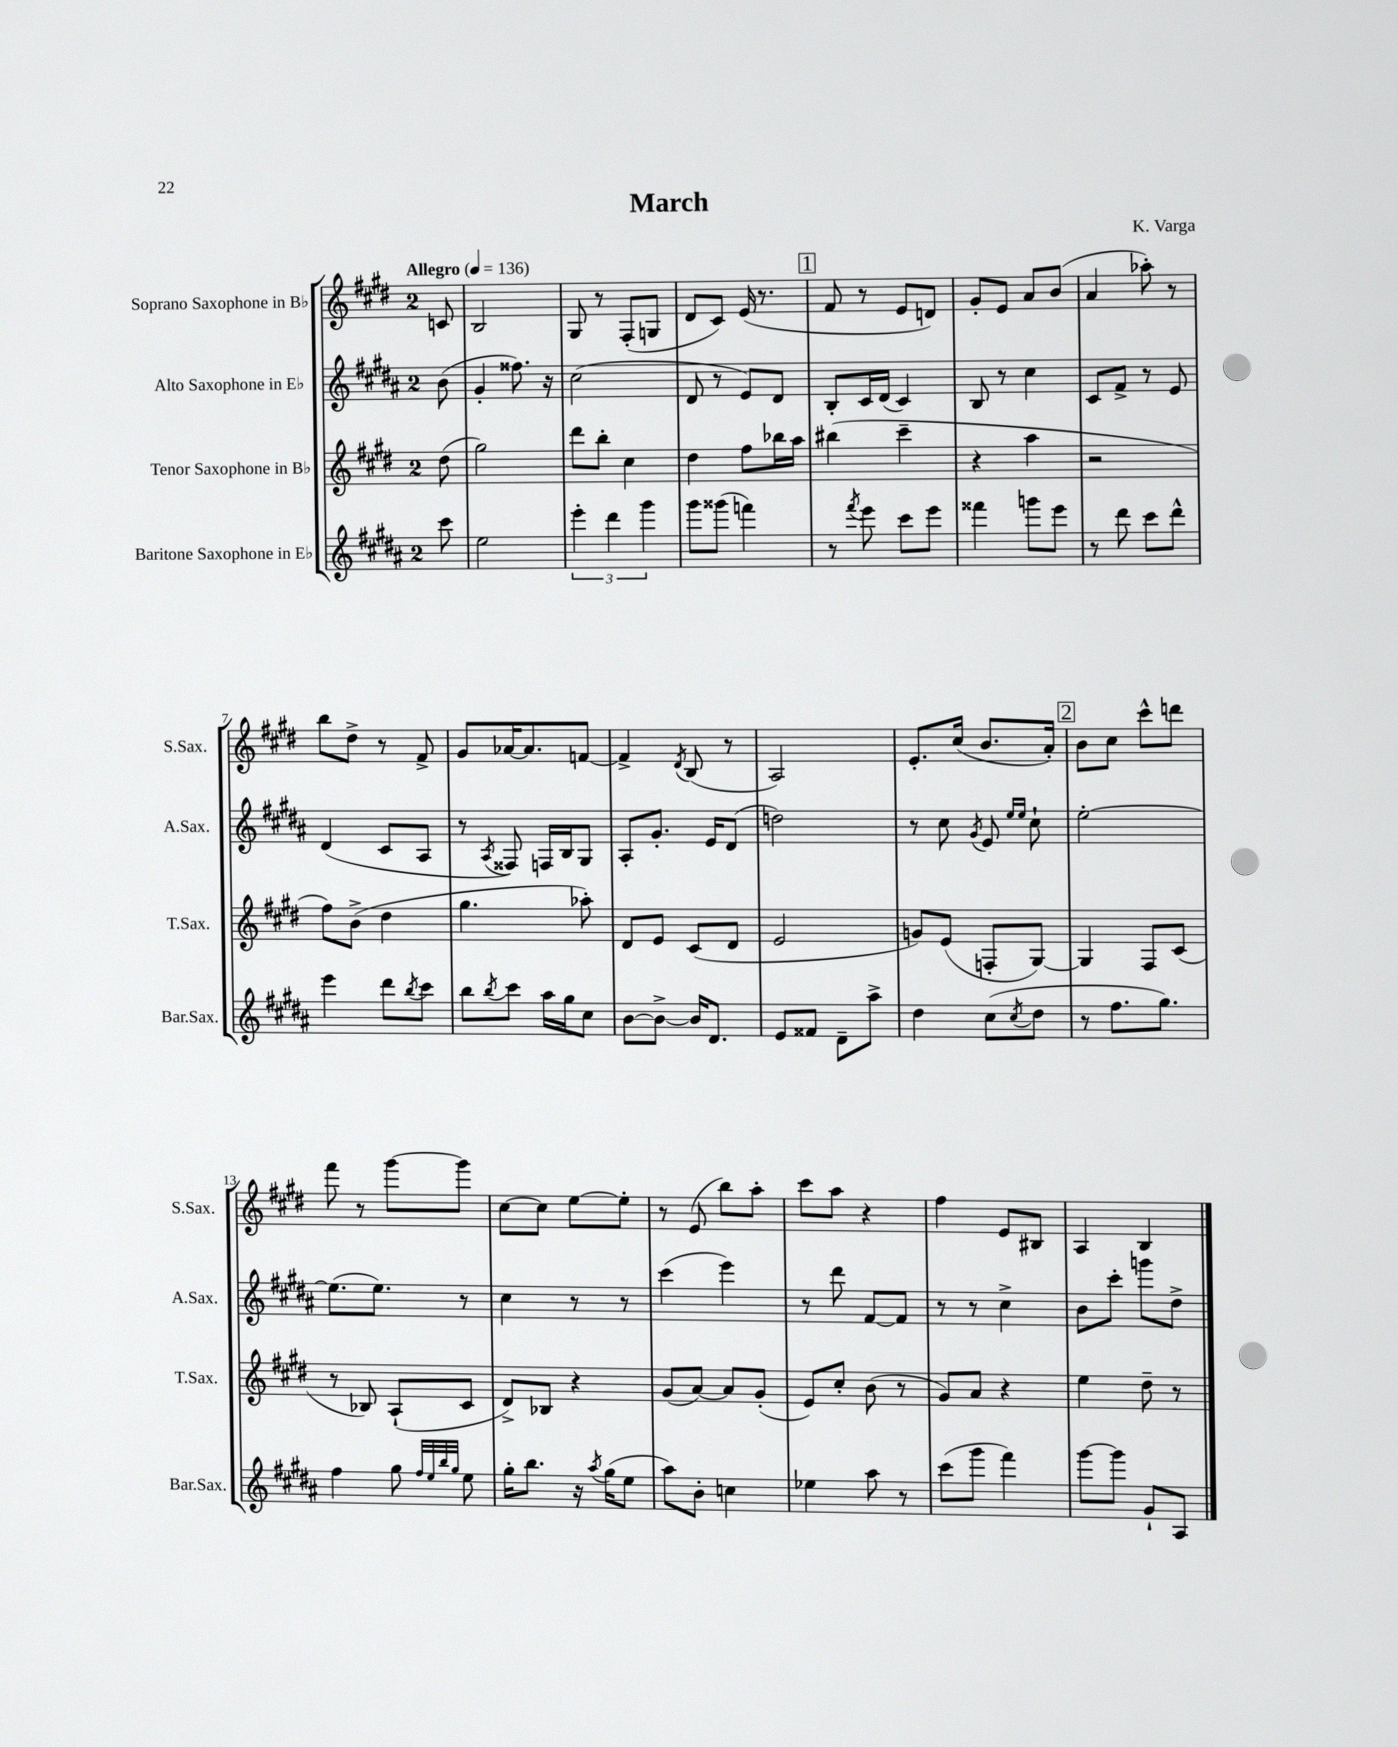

**kern	**kern	**kern	**kern
*part4	*part3	*part2	*part1
*staff4	*staff3	*staff2	*staff1
*I"Baritone Saxophone in E♭	*I"Tenor Saxophone in B♭	*I"Alto Saxophone in E♭	*I"Soprano Saxophone in B♭
*I'Bar.Sax.	*I'T.Sax.	*I'A.Sax.	*I'S.Sax.
*clefG2	*clefG2	*clefG2	*clefG2
*k[f#c#g#d#a#]	*k[f#c#g#d#]	*k[f#c#g#d#a#]	*k[f#c#g#d#]
*M2/4	*M2/4	*M2/4	*M2/4
*MM136	*MM136	*MM136	*MM136
=	=	=	=
!	!	!	!LO:TX:a:B:t=Allegro
8ccc#\	(8dd#\	(8b\	8cn/
=1	=1	=1	=1
2ee\	2gg#\)	4g#'/	2B/
.	.	8.ff##X\)	.
.	.	16r	.
=2	=2	=2	=2
6eee'\	8ddd#\L	(2cc#\	8G#/
.	8bb'\J	.	8r
6ddd#\	.	.	.
.	4cc#\	.	(8F#'/L
6ggg#\	.	.	.
.	.	.	8Gn/J
=3	=3	=3	=3
8ggg#\L	4dd#\	8d#/	8d#/L
(8ggg##X\J	.	8r	8c#/J)
4fffn\)	8ff#\L	8e/L)	(16e/
.	.	.	8.r
.	16bb-X\L	8d#/J	.
.	16aa\JJ	.	.
!!LO:REH:place=s1:t=1
=4	=4	=4	=4
8r	(4bb#X\	8B'/L	8f#/
8qfff#/	.	.	.
8eee\	.	16c#/L	8r
.	.	(16d#/JJ	.
8ccc#\L	4ccc#~\	4c#/)	8e/L
8eee\J	.	.	8dn/J)
=5	=5	=5	=5
4fff##X\	4r	8B/	8g#'/L
.	.	8r	8e/J
8gggn\L	4aa\	4cc#\	8a/L
8eee\J	.	.	(8b/J
=6	=6	=6	=6
8r	2r	8c#/L	4a/
8ddd#\	.	8f#^/J	.
8ccc#\L	.	8r	8aa-X'\)
8ddd#^^\J	.	8e/	8r
!!LO:LB:g=z
=7	=7	=7	=7
4eee\	8ff#\L)	(4d#/	8bb\L
.	(8b^\J	.	8dd#^\J
8ddd#\L	4dd#\	8c#/L	8r
8qbb/	.	.	.
8ccc#\J	.	8A#/J	8f#^/
=8	=8	=8	=8
8bb\L	4.gg#\	8r	8g#/L
8qbb/	.	8qA#/	.
8ccc#\J	.	8F##X/)	[16a-X/K
.	.	.	8.a-/]
16aa#\LL	.	16Fn/LL	.
16gg#\J	.	16B/J	.
8cc#\J	8aa-X'\)	8G#/J	[8fn/J
=9	=9	=9	=9
[8b\L	8d#/L	8A#'/L	4f^/]
8b^\J_	8e/J	8.g#'/J	.
.	.	.	8qd#/
16b/KL]	(8c#/L	.	(8B/
8.d#/J	.	16e/KL	.
.	8d#/J	(8d#/J	8r
=10	=10	=10	=10
8e/L	2e/	2ddn\)	2A/)
8f##X/J	.	.	.
8d#~\L	.	.	.
8aa#^\J	.	.	.
=11	=11	=11	=11
4dd#\	8gn/L)	8r	8.e'/L
.	(8e/J	8cc#\	.
.	.	.	(16cc#/Jk
.	.	8qg#/	.
(8cc#\L	8Fn'/L	8e/	8.b/L
.	.	16qqee/LL	.
8qcc#/	.	16qqee/JJ	.
8dd#\J	[8G#/J)	8cc#`\	.
.	.	.	16a'/Jk)
!!LO:REH:place=s1:t=2
=12	=12	=12	=12
8r	4G#/]	[2ee'\	8b\L
8.ff#\L	.	.	8cc#\J
.	8F#/L	.	8ccc#^^\L
8.gg#\J)	.	.	.
.	(8c#/J	.	8dddn\J
!!LO:LB:g=z
=13	=13	=13	=13
4ff#\	8r	(8.ee\L]	8fff#\
.	8B-X/)	.	8r
.	.	8.ee\J)	.
8gg#\	(8A`/L	.	[8ggg#\L
32qqff#/LLL	.	.	.
32qqee/	.	.	.
32qqbb/	.	.	.
32qqgg#/JJJ	.	.	.
8ee\	8c#/J	8r	8ggg#\J]
=14	=14	=14	=14
16gg#'\KL	8d#^/L)	4cc#\	[8cc#\L
8.bb\J	.	.	.
.	8B-X/J	.	8cc#\J]
16r	4r	8r	[8ee\L
8qaa#/	.	.	.
(16gg#\KL	.	.	.
8ee\J	.	8r	8ee'\J]
=15	=15	=15	=15
8aa#\L)	(8g#/L	(4ccc#\	8r
8b'\J	[8a/J)	.	(8e/
4ccn\	8a/L]	4eee\)	8bb\L)
.	(8g#'/J	.	8aa'\J
=16	=16	=16	=16
4ee-X\	8e/L)	8r	8ccc#\L
.	8cc#'/J	8ddd#\	8aa\J
8aa#\	(8b\	[8f#/L	4r
8r	8r	8f#/J]	.
=17	=17	=17	=17
(8ccc#\L	8g#/L)	8r	4ff#\
8ggg#\J	8a/J	8r	.
4fff#\)	4r	4cc#^\	8e/L
.	.	.	8B#X/J
=18	=18	=18	=18
[8ggg#\L	4ee\	8b\L	4A/
8ggg#\J]	.	8ccc#'\J	.
8g#`/L	8dd#~\	8gggn\L	4B/
8A#/J	8r	8dd#^\J	.
==	==	==	==
*-	*-	*-	*-
